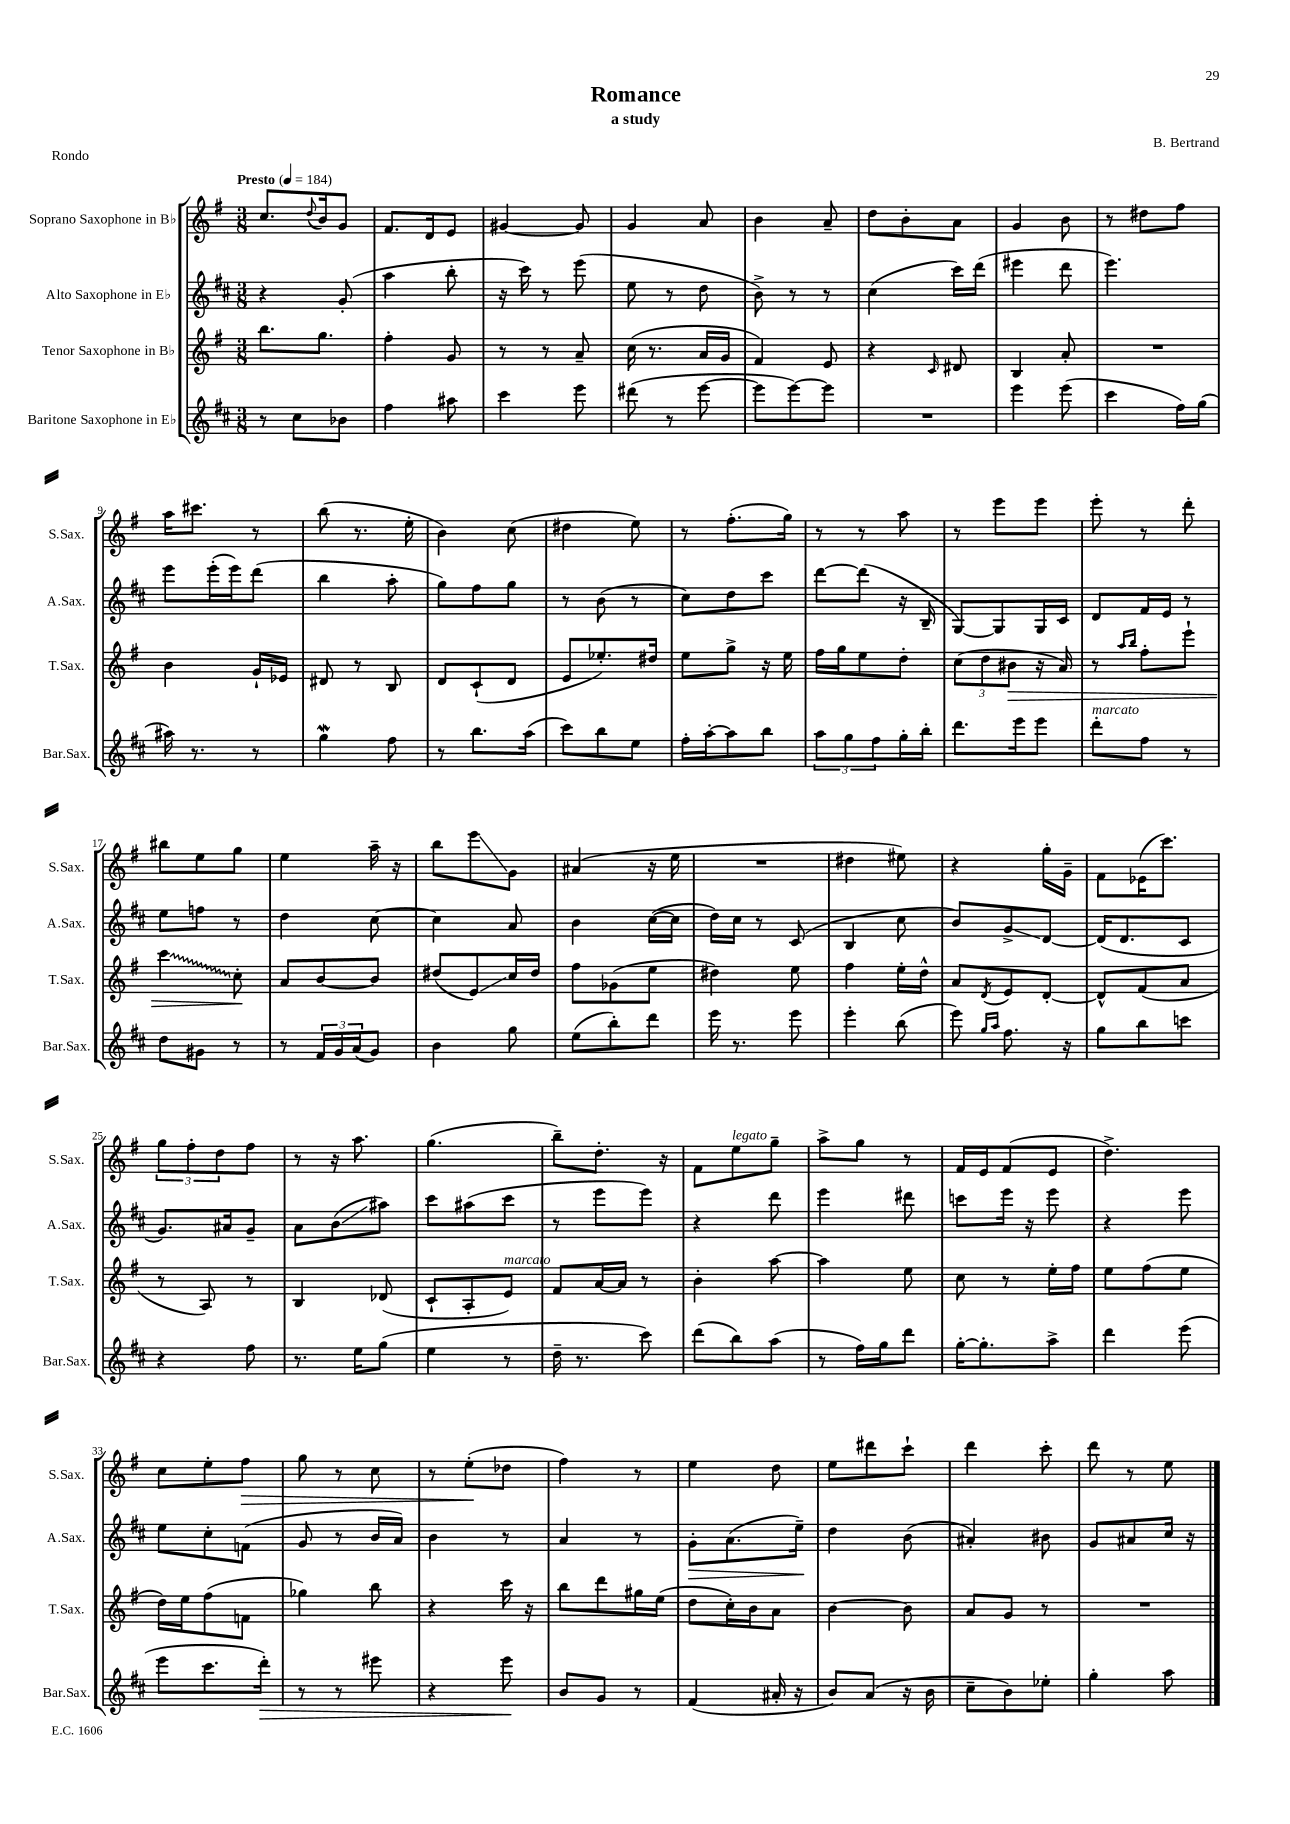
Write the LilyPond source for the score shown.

\header { title = "Romance" composer = "B. Bertrand" subtitle = "a study" piece = "Rondo" }
<<
\new StaffGroup <<
\new Staff = "s0" \with { instrumentName = "Soprano Saxophone in Bb" shortInstrumentName = "S.Sax." } {
    \clef treble \key g \major \numericTimeSignature \time 3/8 \tempo "Presto" 4 = 184
    c''8. \appoggiatura { d''8 } b'16 g'8 |
    fis'8. d'16 e'8 |
    gis'4~ gis'8 |
    g'4 a'8 |
    b'4 a'8-- |
    d''8 b'8-. a'8 |
    g'4 b'8 |
    r8 dis''8 fis''8 |
    a''16 cis'''8. r8 |
    b''8( r8. e''16-. |
    b'4) c''8( |
    dis''4 e''8) |
    r8 fis''8.-.( g''16) |
    r8 r8 a''8 |
    r8 e'''8 e'''8 |
    e'''8-. r8 d'''8-. |
    bis''8 e''8 g''8 |
    e''4 a''16-- r16 |
    b''8 e'''8\glissando g'8 |
    ais'4( r16 e''16 |
    R4. |
    dis''4 eis''8) |
    r4 g''16-. g'16-- |
    fis'8 ees'16( c'''8.) |
    \tuplet 3/2 { g''8 fis''8-. d''8 } fis''8 |
    r8 r16 a''8. |
    g''4.( |
    b''8--) d''8.-. r16 |
    fis'8 e''8^\markup { \italic "legato" } g''8-- |
    a''8-> g''8 r8 |
    fis'16 e'16 fis'8( e'8 |
    d''4.->) |
    c''8 e''8-. fis''8\> |
    g''8 r8 c''8 |
    r8 e''8-.\!( des''8 |
    fis''4) r8 |
    e''4 d''8 |
    e''8 dis'''8 c'''8-! |
    d'''4 c'''8-. |
    d'''8 r8 e''8 \bar "|." |
}
\new Staff = "s1" \with { instrumentName = "Alto Saxophone in Eb" shortInstrumentName = "A.Sax." } {
    \clef treble \key d \major \numericTimeSignature \time 3/8
    r4 g'8-.( |
    a''4 b''8-. |
    r16 cis'''16) r8 e'''8( |
    e''8 r8 d''8 |
    b'8->) r8 r8 |
    cis''4( cis'''16) d'''16( |
    eis'''4 d'''8 |
    e'''4.) |
    e'''8 e'''16-.( e'''16) d'''8( |
    b''4 a''8-. |
    g''8) fis''8 g''8 |
    r8 b'8( r8 |
    cis''8) d''8 cis'''8 |
    d'''8~ d'''8( r16 b16-- |
    g8~) g8 g16 cis'16 |
    d'8 fis'16 e'16 r8 |
    e''8 f''8 r8 |
    d''4 cis''8~ |
    cis''4 a'8 |
    b'4 cis''16~( cis''16 |
    d''16) cis''16 r8 cis'8( |
    b4 cis''8 |
    b'8) g'8->\glissando d'8~ |
    d'16( d'8. cis'8 |
    g'8.) ais'16 g'8-- |
    a'8 b'8\glissando( ais''8) |
    cis'''8 ais''8( cis'''8 |
    r8 e'''8 e'''8) |
    r4 d'''8 |
    e'''4 dis'''8 |
    c'''8 e'''16 r16 e'''8 |
    r4 e'''8 |
    e''8 cis''8-. f'8( |
    g'8 r8 b'16 a'16) |
    b'4 r8 |
    a'4 r8 |
    g'8-.\> a'8.( e''16--\!) |
    d''4 b'8( |
    ais'4-.) bis'8 |
    g'8 ais'8 cis''16 r16 \bar "|." |
}
\new Staff = "s2" \with { instrumentName = "Tenor Saxophone in Bb" shortInstrumentName = "T.Sax." } {
    \clef treble \key g \major \numericTimeSignature \time 3/8
    b''8. g''8. |
    fis''4-. g'8 |
    r8 r8 a'8-- |
    c''16( r8. a'16 g'16 |
    fis'4) e'8 |
    r4 \grace { c'16 } dis'8 |
    b4 a'8-. |
    R4. |
    b'4 g'16-! ees'16 |
    dis'8 r8 b8 |
    d'8 c'8-!( d'8 |
    e'8 ees''8.-.) dis''16 |
    e''8 g''8-> r16 e''16 |
    fis''16 g''16 e''8 d''8-. |
    \tuplet 3/2 { c''8( d''8 bis'8\> } r16 a'16) |
    r8 \grace { a''16 b''16 } fis''8-. e'''8-! |
    \once \override Glissando.style = #'zigzag c'''4\glissando c''8-.\! |
    a'8 b'8~ b'8 |
    dis''8( e'8\glissando) c''16 dis''16 |
    fis''8 ges'8( e''8 |
    dis''4) e''8 |
    fis''4 e''16-. d''16-^ |
    a'8 \acciaccatura { d'8 } e'8 d'8~-. |
    d'8-^ fis'8( a'8 |
    r8 a8) r8 |
    b4 des'8( |
    c'8-! a8-. e'8^\markup { \italic "marcato" }) |
    fis'8 a'16~ a'16 r8 |
    b'4-. a''8~ |
    a''4 e''8 |
    c''8 r8 e''16-. fis''16 |
    e''8 fis''8( e''8 |
    d''16) e''16 fis''8( f'8 |
    ges''4) b''8 |
    r4 c'''16 r16 |
    b''8 d'''8 gis''16 e''16( |
    d''8 c''16-.) b'16 a'8 |
    b'4~ b'8 |
    a'8 g'8 r8 |
    R4. \bar "|." |
}
\new Staff = "s3" \with { instrumentName = "Baritone Saxophone in Eb" shortInstrumentName = "Bar.Sax." } {
    \clef treble \key d \major \numericTimeSignature \time 3/8
    r8 cis''8 bes'8 |
    fis''4 ais''8 |
    cis'''4 e'''8 |
    dis'''8( r8 e'''8~ |
    e'''8 e'''8~) e'''8 |
    R4. |
    e'''4 e'''8( |
    cis'''4 fis''16) g''16( |
    ais''16) r8. r8 |
    g''4\mordent fis''8 |
    r8 b''8. a''16( |
    cis'''8) b''8 e''8 |
    fis''16-. a''16~-. a''8 b''8 |
    \tuplet 3/2 { a''8 g''8 fis''8 } g''16-. b''16-. |
    d'''8. e'''16 e'''8 |
    d'''8-.^\markup { \italic "marcato" } fis''8 r8 |
    d''8 gis'8 r8 |
    r8 \tuplet 3/2 { fis'16 g'16 a'16( } g'8) |
    b'4 g''8 |
    e''8( b''8-.) d'''8 |
    e'''16 r8. e'''8 |
    e'''4-. b''8( |
    e'''8) \grace { g''16 a''16 } fis''8. r16 |
    g''8 b''8 c'''8 |
    r4 fis''8 |
    r8. e''16 g''8( |
    e''4 r8 |
    d''16-- r8. cis'''8) |
    d'''8( b''8) a''8( |
    r8 fis''16) g''16 d'''8 |
    g''16~-. g''8.-. a''8-> |
    d'''4 e'''8( |
    e'''8 cis'''8. d'''16-.\>) |
    r8 r8 eis'''8 |
    r4 e'''8\! |
    b'8 g'8 r8 |
    fis'4( ais'16-. r16 |
    b'8) a'8( r16 b'16 |
    cis''8-- b'8) ees''8-. |
    g''4-. a''8 \bar "|." |
}
>>
>>
